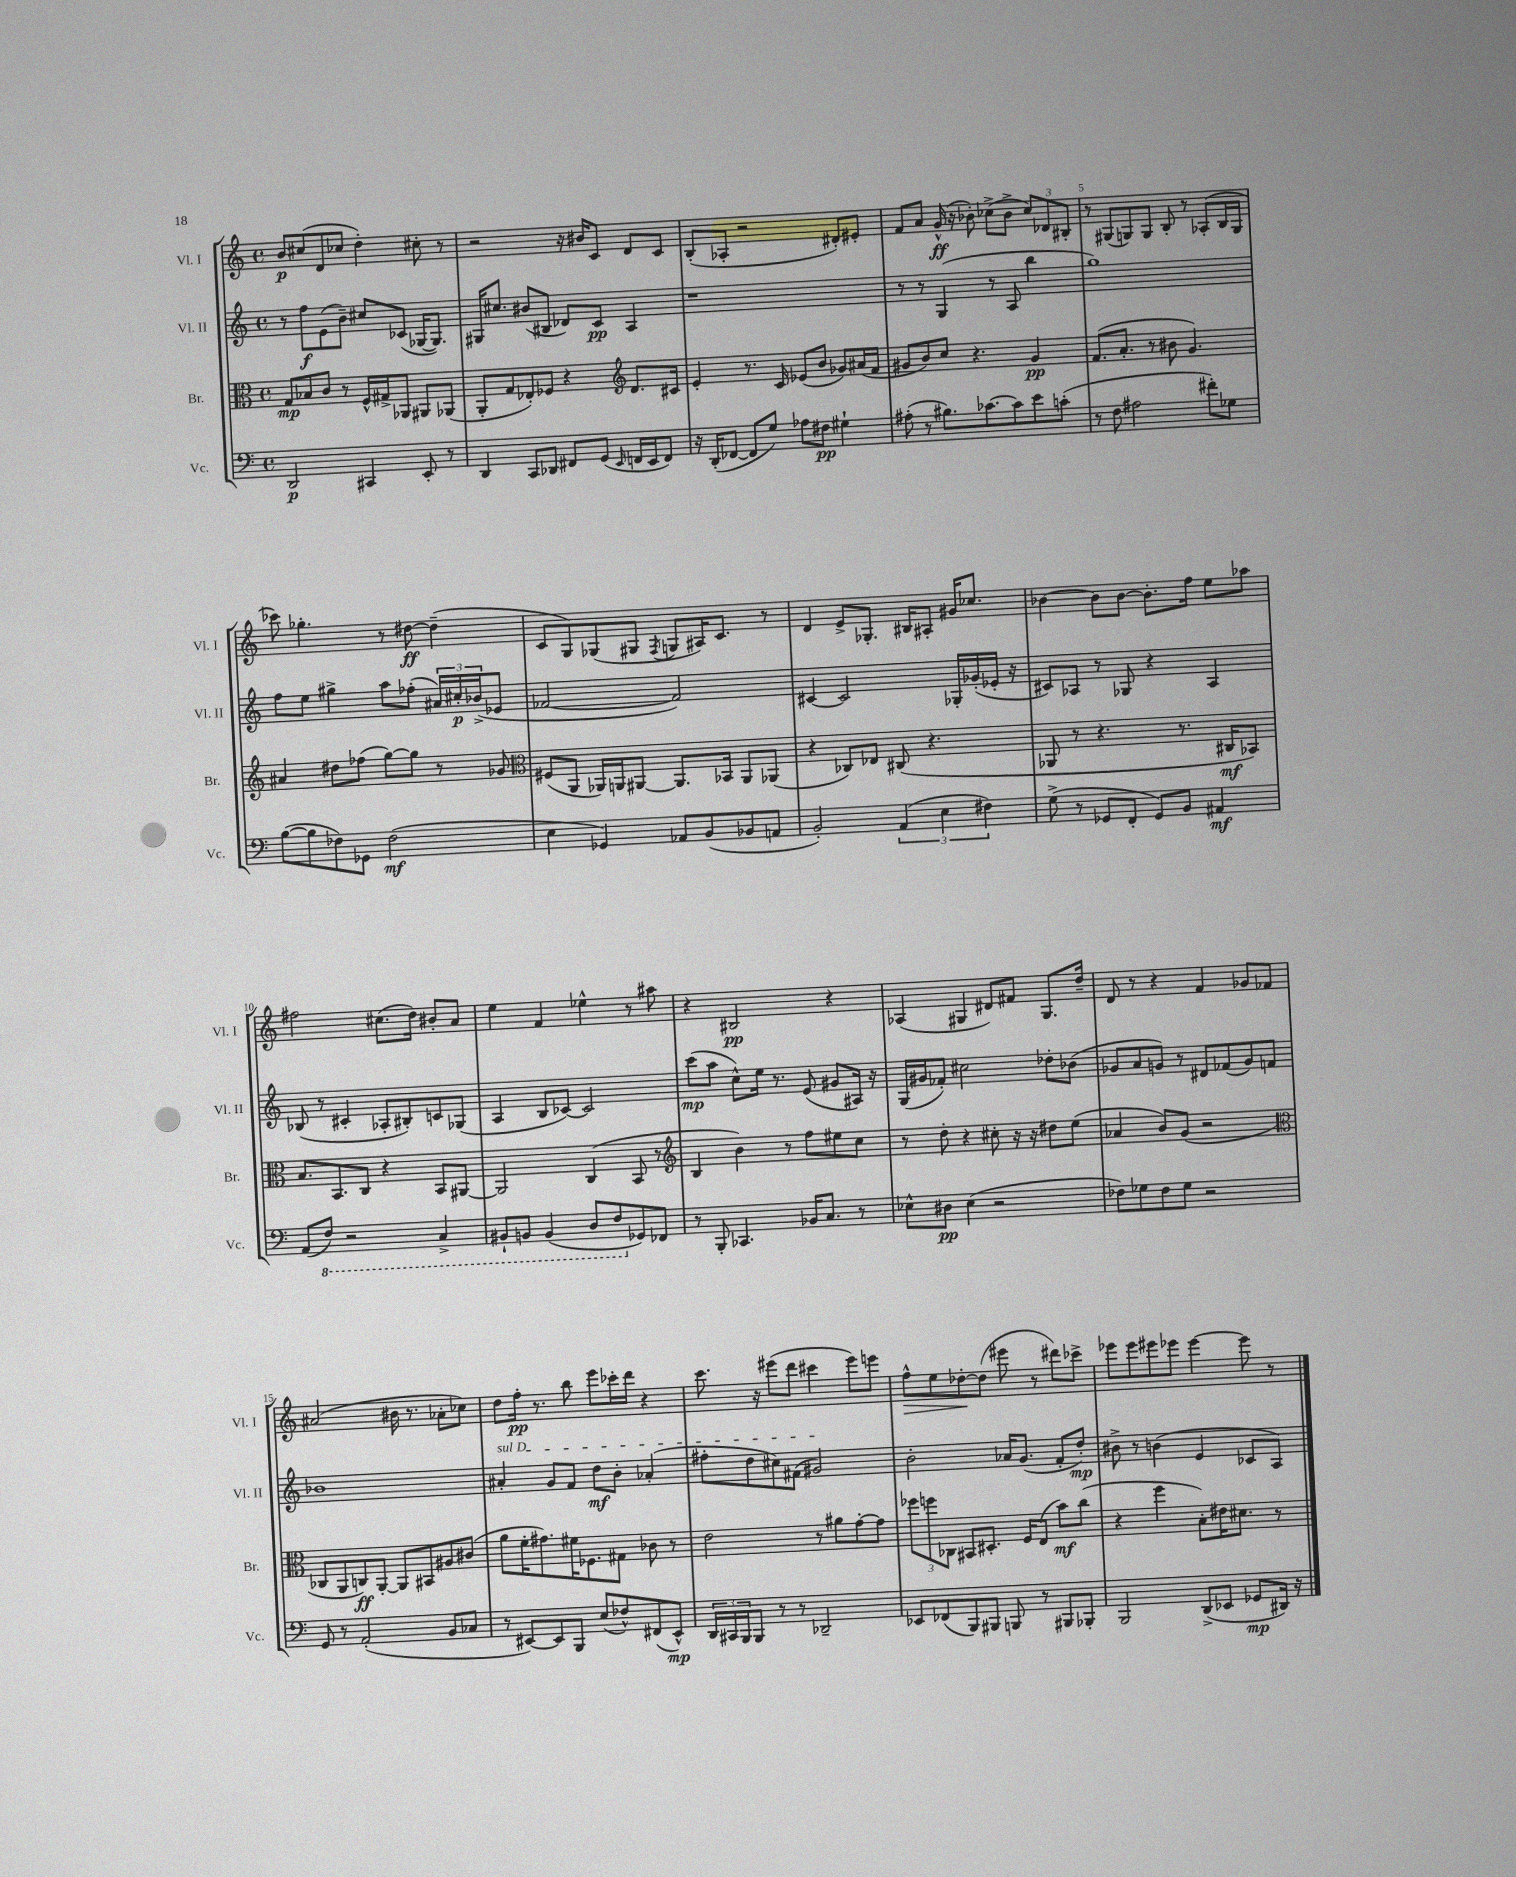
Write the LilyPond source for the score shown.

<<
\new StaffGroup <<
\new Staff = "s0" \with { instrumentName = "Vl. I" shortInstrumentName = "Vl. I" } {
    \clef treble \key c \major \defaultTimeSignature \time 4/4
    b'8\p cis''8( d'8 ces''8 d''4-.) cis''8-. r8 |
    r2 r16 bis'16 c'8 d'8 c'8 |
    b8-.( aes8-. r2 dis'8-.) eis'8-. |
    f'8 a'8 g'16-^\ff( r16 bes'8-.) ces''8->( bes'8-> \tuplet 3/2 { ces''8) des'8 bis8-. } |
    r8 gis8( g8) g8 b8-. r8 aes8-.( b16 g16 |
    ces'''8) ges''4.-. r8 dis''8~\ff dis''4--( |
    c'8 g8) ges8( gis8 \acciaccatura { f8 } g8 ais16) c'8. r8 |
    d'4 e'8-> ges8.-. bis16 ais8-. gis'16 ces''8. |
    bes'4~ bes'8 bes'8~ bes'8.-. f''16 e''8 aes''8 |
    fis''2 cis''8.( d''16) bis'8-. a'8 |
    e''4 f'4 ees''4-^ r8 ais''8 |
    r4 bis2\pp r4 |
    aes4( gis4 dis'8) fis'8 gis8. d''16-- |
    d'8 r8 r4 f'4 ges'8 fes'8 |
    ais'2( bis'16 r8. aes'8-. ces''8) |
    d''8 f''16-.\pp r8. b''8 e'''8 ces'''16-. d'''16 r4 |
    c'''8. r16 eis'''8( d'''8 cis'''4 eis'''8) e'''8 |
    f''8-^\> e''8 des''8~-.\! des''8( eis'''8 r8 dis'''8) ces'''8-> |
    ees'''8 ees'''8 eis'''8 ees'''8 ees'''4~ ees'''8 r8 \bar "|." |
}
\new Staff = "s1" \with { instrumentName = "Vl. II" shortInstrumentName = "Vl. II" } {
    \clef treble \key c \major \defaultTimeSignature \time 4/4
    r8 f''8\f e'8( b'8--) cis''8 ces'8( ges16~ ges8.) |
    gis16 cis''8. bis'8( bis8 des'8) c'8\pp a4 |
    r1 |
    r8 r8 g4( r8 a8 b''4 |
    g''1) |
    f''8 e''8 gis''4-> a''8 fes''8-.( \tuplet 3/2 { ais'16) cis''16-.\p bes'16->( } ees'8 |
    fes'2~ fes'2) |
    cis'4~ cis'2 ges16-. ges'16-.( ees'16-. r16 |
    cis'8) aes8 r8 ges8 r4 aes4 |
    bes8( r8 cis'4-. aes8-. bis8-.) c'8 ges8( |
    a4 b8 ces'8~) ces'2 |
    c'''8\mp( a''8 c''8-^) e''16 r8. e'8( gis'8 ais16) r16 |
    g16( gis'16 fes'8-.) cis''2 des''8-. bes'8( |
    ges'8 a'8 g'8) r8 dis'8 fes'8( g'8) f'8 |
    bes'1 |
    \once \override TextSpanner.bound-details.left.text = \markup { \italic "sul D" } ais'4-.\startTextSpan g'8 f'8 d''8\mf b'8-. aes'4-.( |
    fis''8-. d''8 cis''8) fis'8( gis'2\stopTextSpan) |
    b'2-. aes'16 g'8.( f'8-. d''8-.\mp) |
    bis'8-> r8 b'4( e'4 ces'8 a8) \bar "|." |
}
\new Staff = "s2" \with { instrumentName = "Br." shortInstrumentName = "Br." } {
    \clef alto \key c \major \defaultTimeSignature \time 4/4
    g8\mp bes8 c'8 r8 f16-^ gis16-> aes,8 ais,8 aes,8( |
    a,8-. g8 ees8-.) fes8 r4 \clef treble d'8. cis'16 |
    e'4-. r8. c'16 ees'8( b'8 ges'8) ais'16( f'16 |
    gis'8 b'8) c''8 r4. gis'4\pp |
    f'8.( a'8.-. r8 bis'8 g'4.) |
    ais'4 dis''8 fes''8( g''8~) g''8 r8 ges'8 |
    \clef alto fis8( a,8 aes,16) a,16 ais,8~ ais,8. bes,16 ais,8 aes,8( |
    r4 ces8) ees8 cis8( r4. |
    aes,8 r8 r4. r8. cis16\mf bes,8) |
    b8. b,8. c8 r4 b,8 ais,8~ |
    ais,2 c4( b,8 r8 |
    \clef treble b4 b'4) r8 f''8 eis''8 c''8 |
    r8 d''8-. r4 cis''8-. r16 r16 dis''8 e''8( |
    aes'4 b'8) g'8( r2 |
    \clef alto ces8 a,8 c8\ff) a,8~-. a,8 bis,8 ais8 cis'8( |
    a'8 f'16-. gis'8.) fis'16 fes8. gis8 ces'8 r8 |
    e'2 r8 ais'8 g'8~-. g'8 |
    \tuplet 3/2 { fes''8 f''8 ces8 } bis,8 dis8.-. f16 e8( b'8\mf) c''8( |
    r4 f''4 b8-.) eis'16 dis'8. r8 \bar "|." |
}
\new Staff = "s3" \with { instrumentName = "Vc." shortInstrumentName = "Vc." } {
    \clef bass \key c \major \defaultTimeSignature \time 4/4
    d,2\p cis,4 e,8-. r8 |
    d,4 c,8 des,8 fis,8 g,8( \grace { e,16 } f,16 e,16 f,8) |
    r16 d,16-.( fes,8~ fes,8 g8) aes8 fis8\pp gis4-! |
    ais8-.( r8 bis8.) ces'8.~ ces'8 e'8 c'8-.( |
    r8 f8 ais2 fis'8-.) ges8 |
    b8~( b8 fes8) ges,8 fes2\mf( |
    e4 ges,4) aes,8 b,8( bes,8 a,8 |
    b,2-.) \tuplet 3/2 { a,4( e4 fis4) } |
    g8->( r8 ges,8 f,8-. ges,8) b,8 ais,4\mf |
    a,8( \ottava #-1 f,8) r2 c,4-> |
    bis,,8-! b,,8 b,,4( d,8 f,8 \ottava #0 ges,8) fes,8 |
    r8 b,,8-. ces,4. bes,16 c8. r8 |
    ees8-^ dis8\pp ees4( r2 |
    fes8) ges8 fes8 ges8 r2 |
    g,8 r8 a,2-.( b,8 ces8 |
    r8 eis,8~) eis,8 b,,8 e8( fes8-^) fis,8( eis,8-^\mp) |
    \tuplet 3/2 { d,16 cis,16 b,,16 } b,,8 r8 r8 des,2-- |
    ees,8 fes,8( b,,8) bis,,8 b,,8 r8 bis,,8 bes,,8-. |
    b,,2 d,8->( ees,8 ges,8\mp dis,16) r16 \bar "|." |
}
>>
>>
\layout { \context { \Score \override BarNumber.break-visibility = ##(#f #t #t) barNumberVisibility = #(every-nth-bar-number-visible 5) } }
